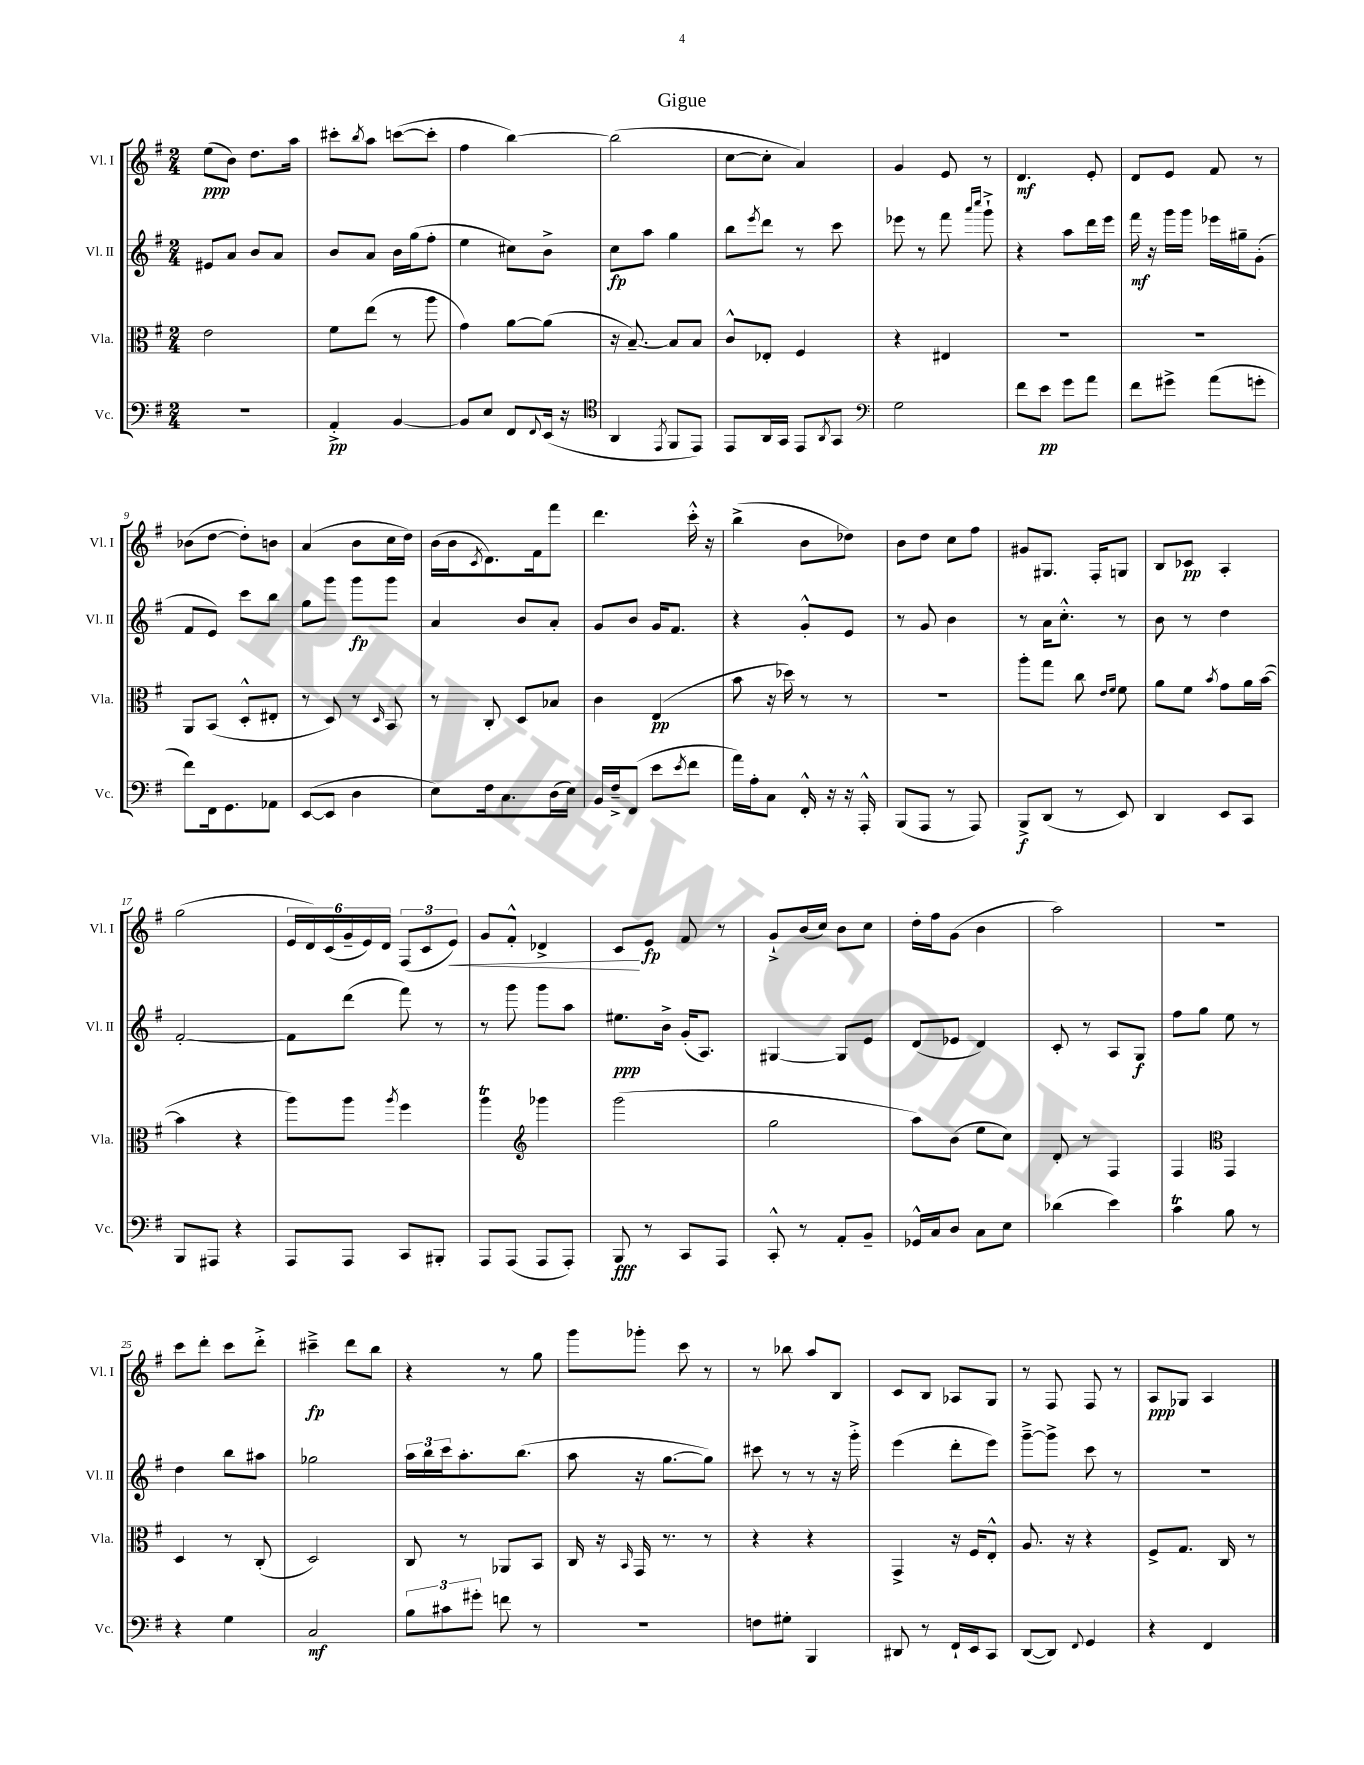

**kern	**kern	**kern	**kern
*staff4	*staff3	*staff2	*staff1
*clefF4	*clefC3	*clefG2	*clefG2
*k[f#]	*k[f#]	*k[f#]	*k[f#]
*M2/4	*M2/4	*M2/4	*M2/4
2r	2e	8e#	(8ee
.	.	8a	8b)
.	.	8b	8.dd
.	.	8a	.
.	.	.	16aa
=	=	=	=
4AA'^	8f#	8b	8ccc#'
.	.	.	8qbb
.	(8ee	8a	8aa
[4BB	8r	16b	([8ccc
.	.	(16gg	.
.	8aa	8ff#'	8ccc']
=	=	=	=
8BB]	4g)	4ee	4ff#
8E	.	.	.
8FF#	[8a	8cc#)	[4bb)
8qqFF#	.	.	.
(16EE	(8a]	8b^	.
16r	.	.	.
=	=	=	=
*clefC4	*	*	*
4AA	16r	8cc	(2bb]
.	[8.B~)	.	.
.	.	8aa	.
8qEE	.	.	.
8FF#	8B]	4gg	.
8EE)	8B	.	.
=	=	=	=
8EE	8c^^	8bb	[8cc
.	.	8qeee	.
16AA	8E-'	8ddd	8cc']
16GG	.	.	.
8EE	4F#	8r	4a)
8qAA	.	.	.
8GG	.	8ccc	.
=	=	=	=
*clefF4	*	*	*
2G	4r	8eee-	4g
.	.	8r	.
.	4E#	8fff#	8e
.	.	16qqaaa	.
.	.	16qqcccc	.
.	.	8ggg`^	8r
=	=	=	=
8f#	2r	4r	4.d
8e	.	.	.
8g	.	8aa	.
8a	.	16ddd	8e'
.	.	16eee	.
=	=	=	=
8f#	2r	16fff#	8d
.	.	16r	.
8g#^	.	16ggg	8e
.	.	16ggg	.
(8a	.	16eee-	8f#
.	.	16gg#~	.
8g'	.	(8g'	8r
=	=	=	=
8f#)	8AA	8f#	(8b-
16FF#	(8BB	8e)	[8dd
8.GG	.	.	.
.	8D'^^	8ccc	8dd'])
8AA-	8E#'	8bb	8b
=	=	=	=
([8EE	8r	8gg	(4a
8EE]	8D)	8ggg	.
4D	8r	8ggg	8b
.	16qqD	.	.
.	8BB	8ggg	16cc
.	.	.	16dd)
=	=	=	=
8E)	8r	4a	(16b
.	.	.	16b
.	.	.	8qc
16F#	8C'	.	8.d)
8.C	.	.	.
.	8D	8b	.
.	.	.	16f#
(16D	8B-	8a'	8fff#
16E)	.	.	.
=	=	=	=
16BB	4c	8g	4.ddd
16F#~^	.	.	.
(8FF#	.	8b	.
8e	(4E	16g	.
.	.	8.f#	.
8qe	.	.	.
8f#	.	.	16ccc'^^
.	.	.	16r
=	=	=	=
16a)	8b	4r	(4bb^
16A'	.	.	.
8C	16r	.	.
.	16dd-)	.	.
16FF#'^^	8r	8g'^^	8b
16r	.	.	.
16r	8r	8e	8dd-)
16AAA'^^	.	.	.
=	=	=	=
(8BBB	2r	8r	8b
8AAA	.	8g	8dd
8r	.	4b	8cc
8AAA)	.	.	8ff#
=	=	=	=
8BBB^	8aa'	8r	8g#
(8DD	8gg	16a	8.G#
.	.	8.cc'^^	.
8r	8cc	.	.
.	.	.	16F#'
.	16qqe	.	.
.	16qqf#	.	.
8EE)	8f#	8r	8G
=	=	=	=
4DD	8a	8b	8B
.	8f#	8r	8c-
.	8qb	.	.
8EE	8g	4dd	4A'
8CC	16a	.	.
.	([16b	.	.
=	=	=	=
8BBB	4b]	[2f#'	(2gg
8AAA#	.	.	.
4r	4r	.	.
=	=	=	=
8AAA	8aa)	8f#]	24e
.	.	.	24d)
.	.	.	(24c
8AAA	8aa	(8ddd	24g~
.	.	.	24e)
.	.	.	24d
.	8qaa	.	.
8CC	4ff#	8fff#)	(12F#
.	.	.	12c
8BBB#'	.	8r	.
.	.	.	12e)
=	=	=	=
8AAA	4aa	8r	8g
(8AAA	.	8ggg	8f#'^^
*	*clefG2	*	*
8AAA	4ggg-	8ggg	4d-^
8AAA')	.	8aa	.
=	=	=	=
8BBB	(2ggg	8.ee#	8c
8r	.	.	8e
.	.	16b^	.
8CC	.	(16g'	8f#
.	.	8.A)	.
8AAA	.	.	8r
=	=	=	=
8CC'^^	2gg	[4G#	8g`^
8r	.	.	(16b
.	.	.	16cc)
8AA'	.	8G#]	8b
8BB~	.	8e	8cc
=	=	=	=
16GG-^^	8aa)	(8d	16dd'
16C	.	.	16ff#
8D	(8b	8e-	(8g
8C	8ee	4d)	4b
8E	8cc)	.	.
=	=	=	=
(4d-	8d'	8c'	2aa)
.	8r	8r	.
4e)	4F#	8A	.
.	.	8G	.
=	=	=	=
4c	4F#	8ff#	2r
.	.	8gg	.
*	*clefC3	*	*
8B	4GG	8ee	.
8r	.	8r	.
=	=	=	=
4r	4D	4dd	8ccc
.	.	.	8ddd'
4G	8r	8bb	8ccc
.	(8C'	8aa#	8ddd'^
=	=	=	=
2C	2D)	2gg-	4ccc#~^
.	.	.	8ddd
.	.	.	8bb
=	=	=	=
12B	8C	24aa	4r
.	.	24bb	.
12c#	.	24ccc	.
.	8r	8.aa'	.
12g#'	.	.	.
8f	8AA-	.	8r
.	.	(8.bb	.
8r	8BB	.	8gg
=	=	=	=
2r	16C	8aa	8ggg
.	16r	.	.
.	16qqBB	.	.
.	16GG	16r	8ggg-'
.	8.r	[8.gg	.
.	.	.	8ccc
.	8r	8gg])	8r
=	=	=	=
8F	4r	8ccc#	8r
8G#'	.	8r	8bb-
4BBB	4r	8r	8aa
.	.	16r	8B
.	.	16ggg'^	.
=	=	=	=
8DD#	4GG^	(4eee	8c
8r	.	.	8B
16FF#`	16r	8ddd'	8A-
16EE	16F#	.	.
8CC	8E'^^	8eee)	8G
=	=	=	=
([8DD	8.A	[8ggg~^	8r
8DD])	.	8ggg^]	8F#
.	16r	.	.
8qqFF#	.	.	.
4GG	4r	8ccc	8F#
.	.	8r	8r
=	=	=	=
4r	8F#^	2r	8A
.	8.G	.	8G-
4FF#	.	.	4A
.	16C	.	.
.	8r	.	.
==	==	==	==
*-	*-	*-	*-
